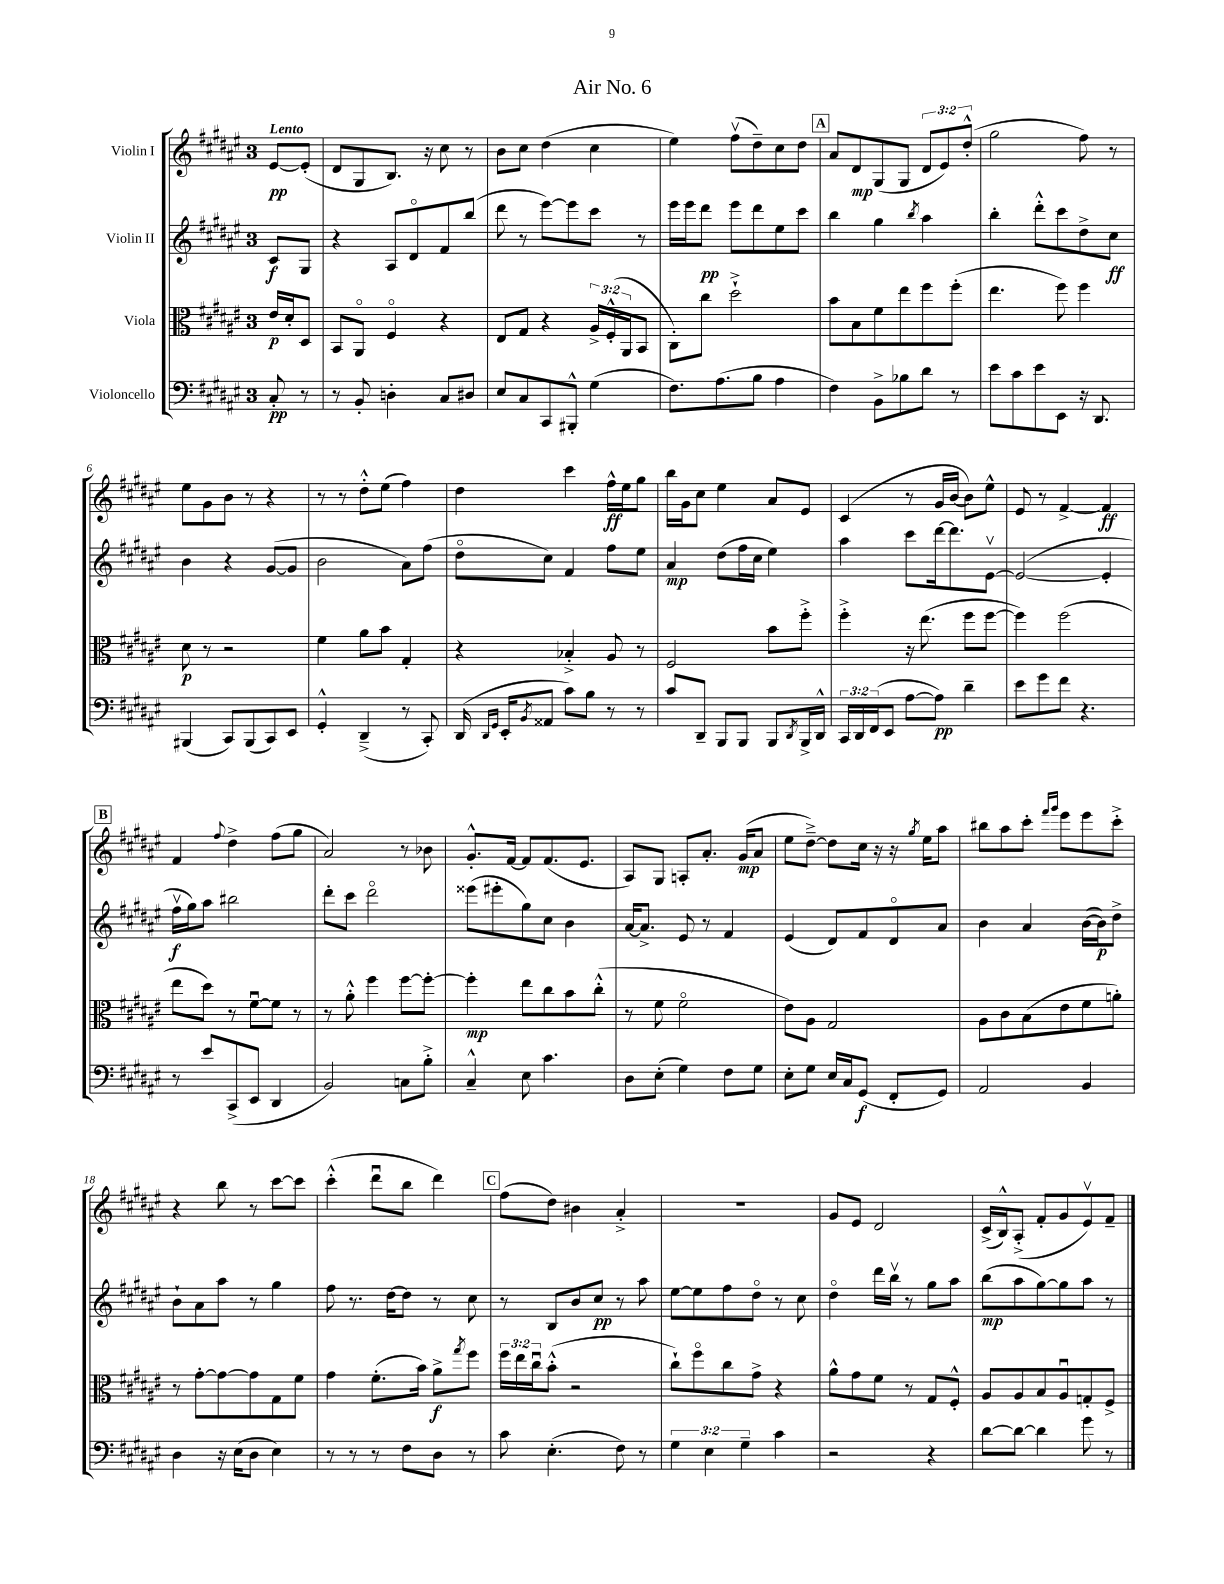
\header { title = "Air No. 6" }
<<
\new StaffGroup <<
\new Staff = "s0" \with { instrumentName = "Violin I" } {
    \clef treble \key fis \major \once \override Staff.TimeSignature.style = #'single-digit \time 3/4 \override Staff.TupletNumber.text = #tuplet-number::calc-fraction-text \partial 4 \tempo "Lento"
    eis'8~\pp eis'8-.( |
    dis'8 gis8 b8.) r16 cis''8 r8 |
    b'8 cis''8 dis''4( cis''4 |
    eis''4) fis''8\upbow( dis''8--) cis''8 dis''8 |
    \mark \markup { \box "A" } ais'8 dis'8\mp gis8( gis8 \tuplet 3/2 { dis'8 eis'8) dis''8-.-^( } |
    gis''2 fis''8) r8 |
    eis''8 gis'8 b'8 r8 r4 |
    r8 r8 dis''8-.-^ eis''8( fis''4) |
    dis''4 cis'''4 fis''16-^\ff eis''16 gis''8 |
    b''16 gis'16 cis''8 eis''4 ais'8 eis'8 |
    cis'4( r8 gis'16 b'16~ b'8) eis''8-^ |
    eis'8 r8 fis'4~-> fis'4\ff |
    \mark \markup { \box "B" } fis'4 \appoggiatura { fis''8 } dis''4-> fis''8( gis''8 |
    ais'2) r8 bes'8 |
    gis'8.-.-^ fis'16~ fis'8 fis'8.( eis'8. |
    ais8) gis8 a8-. ais'8.-. gis'16\mp( ais'8 |
    eis''8 dis''8~--->) dis''8 cis''16 r16 r16 \acciaccatura { gis''8 } eis''16 ais''8 |
    bis''8 ais''8 cis'''8-. \grace { fis'''16 gis'''16 } eis'''8 eis'''8 cis'''8-.-> |
    r4 b''8 r8 cis'''8~ cis'''8 |
    cis'''4-.-^( dis'''8\downbow b''8 dis'''4) |
    \mark \markup { \box "C" } fis''8( dis''8) bis'4 ais'4-.-> |
    R2. |
    gis'8 eis'8 dis'2 |
    cis'16->( b16-^) ais8-.->( fis'8-. gis'8 eis'8\upbow) fis'8-- \bar "|." |
}
\new Staff = "s1" \with { instrumentName = "Violin II" } {
    \clef treble \key fis \major \once \override Staff.TimeSignature.style = #'single-digit \time 3/4 \partial 4
    cis'8\f gis8 |
    r4 ais8 dis'8\flageolet fis'8 b''8( |
    dis'''8 r8 eis'''8~) eis'''8 cis'''8 r8 |
    eis'''16 eis'''16 dis'''8\pp eis'''8 dis'''8 eis''8 cis'''8 |
    \mark \markup { \box "A" } b''4 gis''4 \acciaccatura { b''8 } ais''4 |
    b''4-. dis'''8-.-^ cis'''8 dis''8-> cis''8\ff |
    b'4 r4 gis'8~( gis'8 |
    b'2 ais'8) fis''8( |
    dis''8\flageolet cis''8) fis'4 fis''8 eis''8 |
    ais'4\mp dis''8( fis''16 cis''16 eis''4) |
    ais''4 cis'''8 dis'''16~ dis'''8. eis'8~\upbow |
    eis'2~( eis'4-. |
    \mark \markup { \box "B" } fis''16\upbow\f gis''16) ais''8 bis''2 |
    dis'''8-. cis'''8 dis'''2\flageolet |
    eisis'''8( eis'''8-. gis''8) cis''8 b'4 |
    ais'16~ ais'8.-> eis'8 r8 fis'4 |
    eis'4( dis'8) fis'8 dis'8\flageolet ais'8 |
    b'4 ais'4 b'16~( b'16\p) dis''8-> |
    b'8-! ais'8 ais''8 r8 gis''4 |
    fis''8 r8. dis''16~ dis''8 r8 cis''8 |
    \mark \markup { \box "C" } r8 b8 b'8 cis''8\pp r8 ais''8 |
    eis''8~ eis''8 fis''8 dis''8\flageolet r8 cis''8 |
    dis''4\flageolet dis'''16 b''16\upbow r8 gis''8 ais''8 |
    b''8\mp( ais''8 gis''8~) gis''8 ais''8 r8 \bar "|." |
}
\new Staff = "s2" \with { instrumentName = "Viola" } {
    \clef alto \key fis \major \once \override Staff.TimeSignature.style = #'single-digit \time 3/4 \override Staff.TupletNumber.text = #tuplet-number::calc-fraction-text \partial 4
    eis'16\p dis'16-. dis8 |
    b,8 ais,8\flageolet fis4\flageolet r4 |
    eis8 gis8 r4 \tuplet 3/2 { ais16-> fis16-.-^( ais,16 } b,8 |
    cis8-.) cis''8 dis''2-!-> |
    \mark \markup { \box "A" } b'8 b8 fis'8 eis''8 fis''8 fis''8-.( |
    eis''4. fis''8) fis''4 |
    dis'8\p r8 r2 |
    fis'4 ais'8 b'8 gis4-. |
    r4 bes4-.-> ais8 r8 |
    fis2 b'8 fis''8-.-> |
    fis''4-.-> r16 eis''8.( fis''8 fis''8~ |
    fis''4) fis''2( |
    \mark \markup { \box "B" } eis''8 dis''8) r8 fis'8~\downbow fis'8 r8 |
    r8 ais'8-.-^ fis''4 fis''8~ fis''8~-. |
    fis''4-.\mp eis''8 cis''8 b'8 cis''8-.-^( |
    r8 fis'8 fis'2\flageolet |
    eis'8) ais8 gis2 |
    ais8 cis'8 b8( eis'8 fis'8 a'8-.) |
    r8 gis'8~-. gis'8~ gis'8 gis8 fis'8 |
    gis'4 fis'8.-.( b'16) ais'8->\f \acciaccatura { gis''8 } fis''8 |
    \mark \markup { \box "C" } \tuplet 3/2 { fis''16 eis''16 cis''16\downbow } b'8-.-^( r2 |
    cis''8-!) fis''8\flageolet cis''8 gis'8-> r4 |
    ais'8-^ gis'8 fis'8 r8 gis8 fis8-.-^ |
    ais8 ais8 b8 ais8\downbow g8-. fis8-> \bar "|." |
}
\new Staff = "s3" \with { instrumentName = "Violoncello" } {
    \clef bass \key fis \major \once \override Staff.TimeSignature.style = #'single-digit \time 3/4 \override Staff.TupletNumber.text = #tuplet-number::calc-fraction-text \partial 4
    cis8-.\pp r8 |
    r8 b,8-. d4-. cis8 dis8 |
    eis8 cis8 cis,8 bis,,8-.-^ gis4( |
    fis8.) ais8.( b8 ais4 |
    \mark \markup { \box "A" } fis4) b,8-> bes8 dis'8 r8 |
    eis'8 cis'8 eis'8 eis,8 r16 dis,8. |
    bis,,4( cis,8) bis,,8( cis,8) eis,8 |
    gis,4-.-^ dis,4--->( r8 cis,8-.) |
    dis,16( \grace { dis,16 gis,16 } eis,16-. \acciaccatura { b,8 } aisis,8 cis'8) b8 r8 r8 |
    cis'8 dis,8-- b,,8 b,,8 b,,8 \acciaccatura { dis,8 } b,,16-> dis,16-^ |
    \tuplet 3/2 { cis,16 dis,16 fis,16( } eis,8 ais8~ ais8\pp) dis'4-- |
    eis'8 gis'8 fis'8 r4. |
    \mark \markup { \box "B" } r8 eis'8 cis,8->( eis,8 dis,4 |
    b,2) c8 b8-.-> |
    cis4---^ eis8 cis'4. |
    dis8 eis8-.( gis4) fis8 gis8 |
    eis8-. gis8 eis16 cis16 gis,8\f( fis,8-. gis,8) |
    ais,2 b,4 |
    dis4 r16 eis16( dis8 eis4) |
    r8 r8 r8 fis8 dis8 r8 |
    \mark \markup { \box "C" } cis'8 eis4.-.( fis8) r8 |
    \tuplet 3/2 { gis4 eis4 gis4-- } cis'4 |
    r2 r4 |
    dis'8~ dis'8~ dis'4 gis'8 r8 \bar "|." |
}
>>
>>
